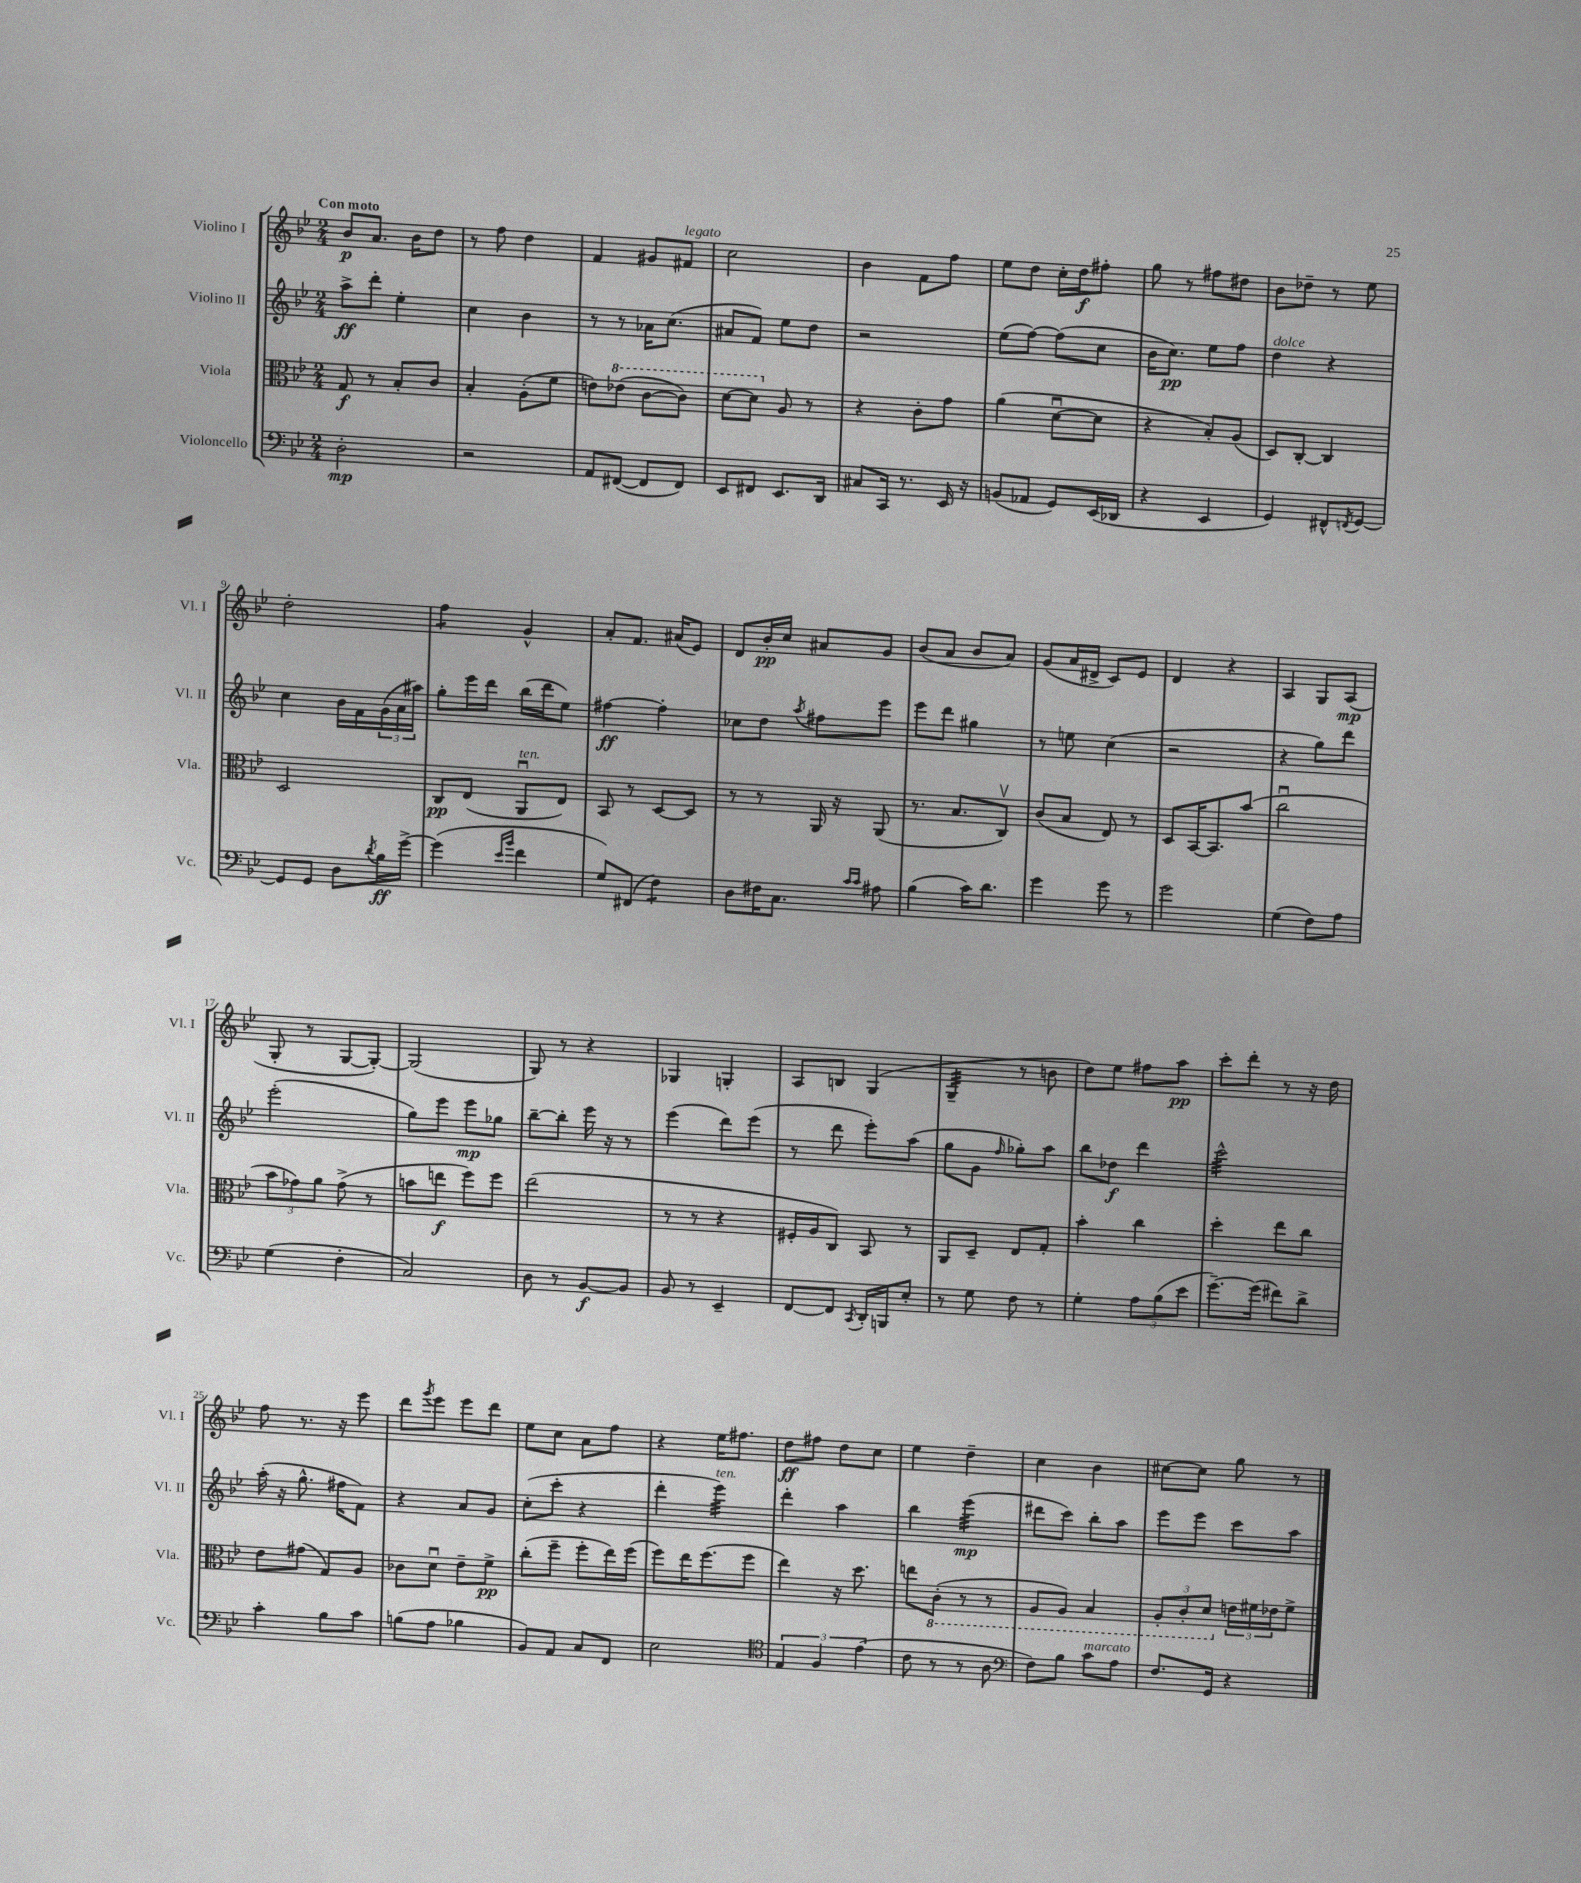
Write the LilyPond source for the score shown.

<<
\new StaffGroup <<
\new Staff = "s0" \with { instrumentName = "Violino I" shortInstrumentName = "Vl. I" } {
    \clef treble \key bes \major \numericTimeSignature \time 2/4 \tempo "Con moto"
    bes'8\p a'8. bes'16 d''8 |
    r8 f''8 d''4 |
    f'4 gis'8 fis'8^\markup { \italic "legato" } |
    c''2 |
    bes'4 f'8 f''8 |
    ees''8 d''8 c''16-. d''16\f fis''8-. |
    g''8 r8 fis''8 dis''8 |
    bes'8 des''8-- r8 ees''8 |
    d''2-. |
    f''4:8 g'4-^ |
    a'8-. f'8. ais'16( ees'8) |
    d'8 bes'16-.\pp c''16 ais'8 g'8 |
    bes'8( a'8 bes'8 a'8) |
    g'8( a'16 dis'16-> c'8) ees'8 |
    d'4 r4 |
    a4 g8 a8\mp( |
    g8-. r8 g8~ g8~-.) |
    g2( |
    g8) r8 r4 |
    ges4 g4-. |
    a8 b8 g4( |
    g4:32-- r8 b'8 |
    d''8) ees''8 fis''8 a''8\pp |
    c'''8-. d'''8-. r8 r16 d''16 |
    f''8 r8. r16 ees'''8 |
    d'''8 \acciaccatura { g'''8 } ees'''8 ees'''8 d'''8 |
    ees''8 c''8 a'8 f''8 |
    r4 ees''16 fis''8. |
    d''8\ff fis''8 d''8 c''8 |
    ees''4 d''4-- |
    c''4 bes'4 |
    cis''8~ cis''8 g''8 r8 \bar "|." |
}
\new Staff = "s1" \with { instrumentName = "Violino II" shortInstrumentName = "Vl. II" } {
    \clef treble \key bes \major \numericTimeSignature \time 2/4
    a''8->\ff d'''8-. ees''4-. |
    c''4 bes'4 |
    r8 r8 aes'16 c''8.( |
    ais'8 f'8) ees''8 d''8 |
    r2 |
    ees''8( f''8~) f''8( c''8 |
    bes'16 c''8.\pp) ees''8 f''8 |
    d''4^\markup { \italic "dolce" } r4 |
    c''4 bes'16 f'16 \tuplet 3/2 { g'16( a'16 ais''16) } |
    g''8-. ees'''16 d'''16 bes''16( d'''16 ees''8) |
    fis''4~\ff fis''4-. |
    ces''8 d''8 \acciaccatura { a''8 } fis''8 ees'''8 |
    ees'''8 d'''8 gis''4 |
    r8 e''8 c''4( |
    r2 |
    r4 g''8) d'''8 |
    ees'''2-.( |
    g''8) ees'''8 ees'''8\mp ges''8 |
    bes''8~-- bes''8-. ees'''16 r16 r8 |
    ees'''4( d'''8) ees'''8( |
    r8 d'''8 ees'''8-.) a''8( |
    g''8 g'8 \grace { f''16 } ges''8-.) a''8 |
    bes''8 des''8\f d'''4 |
    c'''2:32-^ |
    a''16-.( r16 g''8.-^ fis''16 f'8) |
    r4 a'8 g'8 |
    c''8-.( c'''8-. r4 |
    d'''4-. ees'''4:32^\markup { \italic "ten." }) |
    d'''4-. a''4 |
    bes''4 ees'''4:32\mp( |
    dis'''8 c'''8) bes''8-. a''8 |
    ees'''8 ees'''8 c'''8 a''8 \bar "|." |
}
\new Staff = "s2" \with { instrumentName = "Viola" shortInstrumentName = "Vla." } {
    \clef alto \key bes \major \numericTimeSignature \time 2/4
    g8\f r8 bes8-. c'8 |
    bes4-. a8-.( f'8 |
    e'8) \ottava #1 ees''!8( c''8~ c''8) |
    d''8~ d''8 \ottava #0 a8 r8 |
    r4 c'8-. g'8 |
    a'4( d'8~\downbow d'8 |
    r4 bes8-.) a8( |
    d8) c8~-. c4 |
    d2 |
    c8\pp ees8( a,8\downbow^\markup { \italic "ten." } ees8) |
    bes,8 r8 d8~ d8 |
    r8 r8 a,16 r16 a,8( |
    r8. bes8. c8\upbow) |
    c'8( bes8 ees8) r8 |
    d8 bes,16~ bes,8. bes'8( |
    c''2\downbow |
    \tuplet 3/2 { bes'8 ges'8) a'8 } ges'8->( r8 |
    b'8 e''8\f f''8) f''8 |
    ees''2( |
    r8 r8 r4 |
    fis16-. a16 c8) bes,8 r8 |
    a,8 d8-- ees8 g8-. |
    bes'4-. c''4 |
    d''4-. ees''8 c''8 |
    ees'8 gis'8( g8) a8 |
    ces'8 d'8\downbow ees'8-- f'8->\pp |
    c''8-.( f''8-- f''8-. ees''16) f''16( |
    f''8) ees''16 f''8.( f''8 |
    ees''4) r16 d''8. |
    e''8 \ottava #-1 c8-.( r8 r8 |
    a,8 a,8) bes,4 |
    \tuplet 3/2 { a,8-. c8-. d8 \ottava #0 } \tuplet 3/2 { e'16 fis'16 ees'16 } fis'8-> \bar "|." |
}
\new Staff = "s3" \with { instrumentName = "Violoncello" shortInstrumentName = "Vc." } {
    \clef bass \key bes \major \numericTimeSignature \time 2/4
    d2-.\mp |
    r2 |
    a,8 fis,8~( fis,8 fis,8) |
    ees,8 fis,8 ees,8. d,16 |
    cis8 c,16 r8. ees,16 r16 |
    b,8( aes,8 g,8) ees,16( des,16 |
    r4 ees,4 |
    g,4) fis,8-^ \acciaccatura { f,8 } g,8~ |
    g,8 g,8 d8 \acciaccatura { d'8 } bes16\ff g'16~-> |
    g'4( \grace { ees'16 bes'16 } f'4 |
    g8) fis,8( f4:8) |
    d8 fis16 c8. \grace { c'16 c'16 } ais8 |
    bes4( c'16) d'8. |
    g'4 g'8 r8 |
    g'2 |
    g4( f8) a8 |
    g4( f4-. |
    c2) |
    d8 r8 bes,8~\f bes,8 |
    bes,8 r8 ees,4-- |
    f,8~ f,8 \acciaccatura { c,8 } d,16-. b,,16 ees8-. |
    r8 g8 f8 r8 |
    g4-. \tuplet 3/2 { a8 bes8( ees'8 } |
    g'8.~--) g'16( fis'8) d'8-> |
    c'4-. bes8 c'8 |
    b8( a8 bes4 |
    bes,8) a,8 c8 f,8 |
    ees2 |
    \clef tenor \tuplet 3/2 { ees4 f4 ees'4( } |
    c'8 r8 r8 a8 |
    \clef bass f8) bes8 c'8^\markup { \italic "marcato" } a8 |
    f8. g,16 r4 \bar "|." |
}
>>
>>
